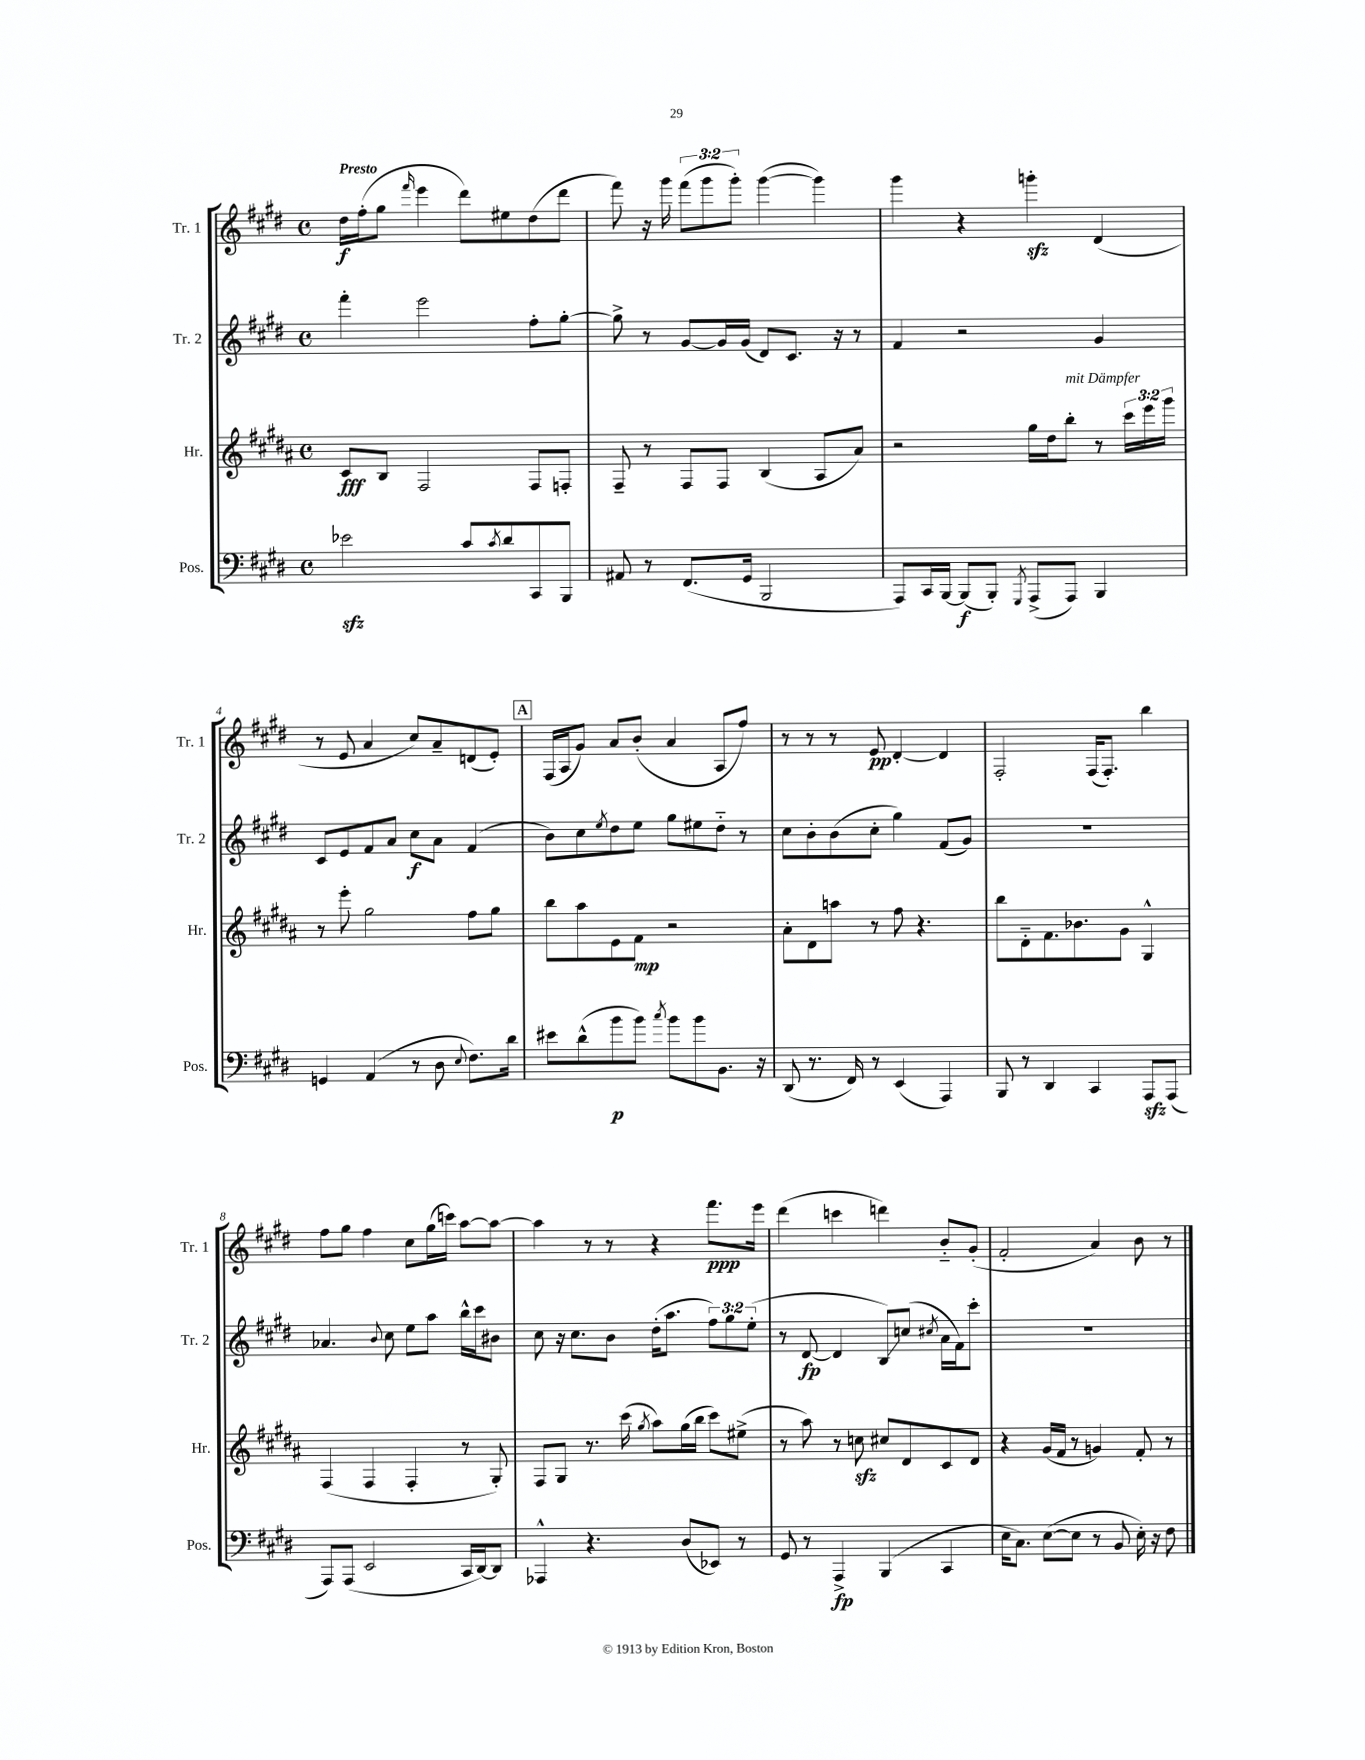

**kern	**kern	**kern	**kern
*staff4	*staff3	*staff2	*staff1
*clefF4	*clefG2	*clefG2	*clefG2
*k[f#c#g#d#]	*k[f#c#g#d#a#]	*k[f#c#g#d#]	*k[f#c#g#d#]
*M4/4	*M4/4	*M4/4	*M4/4
*met(c)	*met(c)	*met(c)	*met(c)
2e-	8c#	4fff#'	16dd#
.	.	.	(16ff#'
.	8B	.	8gg#
.	.	.	16qqfff#
.	2F#	2eee	4eee
8c#	.	.	8ddd#)
8qc#	.	.	.
8d#	.	.	8ee#
8CC#	8F#	8ff#'	(8dd#
8BBB	8F'	[8gg#'	8ddd#
=	=	=	=
8AA#	8F#~	8gg#^]	8fff#)
8r	8r	8r	16r
.	.	.	16ggg#
(8.FF#	8F#	[8g#	(12fff#
.	.	.	12ggg#
.	8F#	16g#]	.
.	.	.	12ggg#')
16GG#	.	(16g#	.
2BBB	(4B	8d#)	([4ggg#
.	.	8.c#	.
.	8A#	.	4ggg#])
.	.	16r	.
.	8a#)	8r	.
=	=	=	=
8AAA)	2r	4f#	4ggg#
16CC#	.	.	.
[16BBB	.	.	.
(8BBB]	.	2r	4r
8BBB')	.	.	.
8qGGG#	.	.	.
(8AAA^	16gg#	.	4ggg'
.	16dd#	.	.
8AAA)	8bb'	.	.
4BBB	8r	4g#	(4d#
.	24ccc#	.	.
.	24eee	.	.
.	24ggg#	.	.
=	=	=	=
4GG	8r	8c#	8r
.	8eee'	8e	8e
(4AA	2gg#	8f#	4a
.	.	8a	.
8r	.	8cc#	8cc#)
8D#	.	8a	8a~
8qqE	.	.	.
8.F#)	8ff#	(4f#	(8d
.	8gg#	.	8e')
16d#	.	.	.
=	=	=	=
8e#	8bb	8b)	(16F#
.	.	.	16A
(8d#^^	8aa#	8cc#	8g#)
.	.	8qee	.
8b	8e	8dd#	8a
8b)	8f#	8ee	(8b'
8qcc#	.	.	.
8b	2r	8gg#	4a
8b	.	8ee#	.
8.BB	.	8dd#'~	8A
.	.	8r	8ff#)
16r	.	.	.
=	=	=	=
(8DD#	8a#'	8cc#	8r
8.r	8d#	8b'	8r
.	8aa	(8b	8r
16FF#)	.	.	.
8r	8r	8cc#'	8e
(4EE	8ff#	4gg#)	[4d#'
.	4.r	.	.
4AAA)	.	(8f#	4d#]
.	.	8g#)	.
=	=	=	=
8BBB	8bb	1r	2F#'
8r	8d#'~	.	.
4DD#	8.f#	.	.
.	8.b-	.	.
4CC#	.	.	(16F#
.	.	.	8.F#')
.	8g#	.	.
8AAA	4G#^^	.	4bb
(8AAA	.	.	.
=	=	=	=
8AAA)	(4F#	4.a-	8ff#
(8AAA	.	.	8gg#
2EE	4F#	.	4ff#
.	.	8qqb	.
.	.	8cc#	.
.	4F#'	8ee	8cc#
.	.	8aa	(16gg#
.	.	.	16ccc)
16CC#	8r	16bb^^	[8aa
[16DD#)	.	16ccc#	.
8DD#]	8G#')	8b#	8aa_
=	=	=	=
4AAA-^^	8F#	8cc#	4aa]
.	8G#	16r	.
.	.	8.cc#	.
4.r	8.r	.	8r
.	.	8b	8r
.	(16ccc#	.	.
.	8qgg#	.	.
.	8aa#)	(16dd#'	4r
.	.	8.aa	.
(8D#	(16gg#	.	.
.	16bb	.	.
8EE-)	8ccc#)	12ff#)	8.fff#
.	.	12gg#	.
8r	(8ee#^	.	.
.	.	(12ee'	.
.	.	.	16eee
=	=	=	=
8GG#	8r	8r	(4ddd#
8r	8aa#)	[8d#	.
4AAA^	8r	4d#]	4ccc
.	8cc	.	.
(4BBB	8cc#	8B)	4ddd)
.	8d#	(8cc	.
.	.	8qcc#	.
4CC#	8c#	16a	8b'~
.	.	16f#)	.
.	8d#	8ccc#'	(8g#'
=	=	=	=
16E	4r	1r	2f#'
8.C#)	.	.	.
([8E	(16g#	.	.
.	16f#	.	.
8E]	8r	.	.
8r	4g)	.	4a)
8BB	.	.	.
16E')	8f#'	.	8b
16r	.	.	.
8F#	8r	.	8r
==	==	==	==
*-	*-	*-	*-
